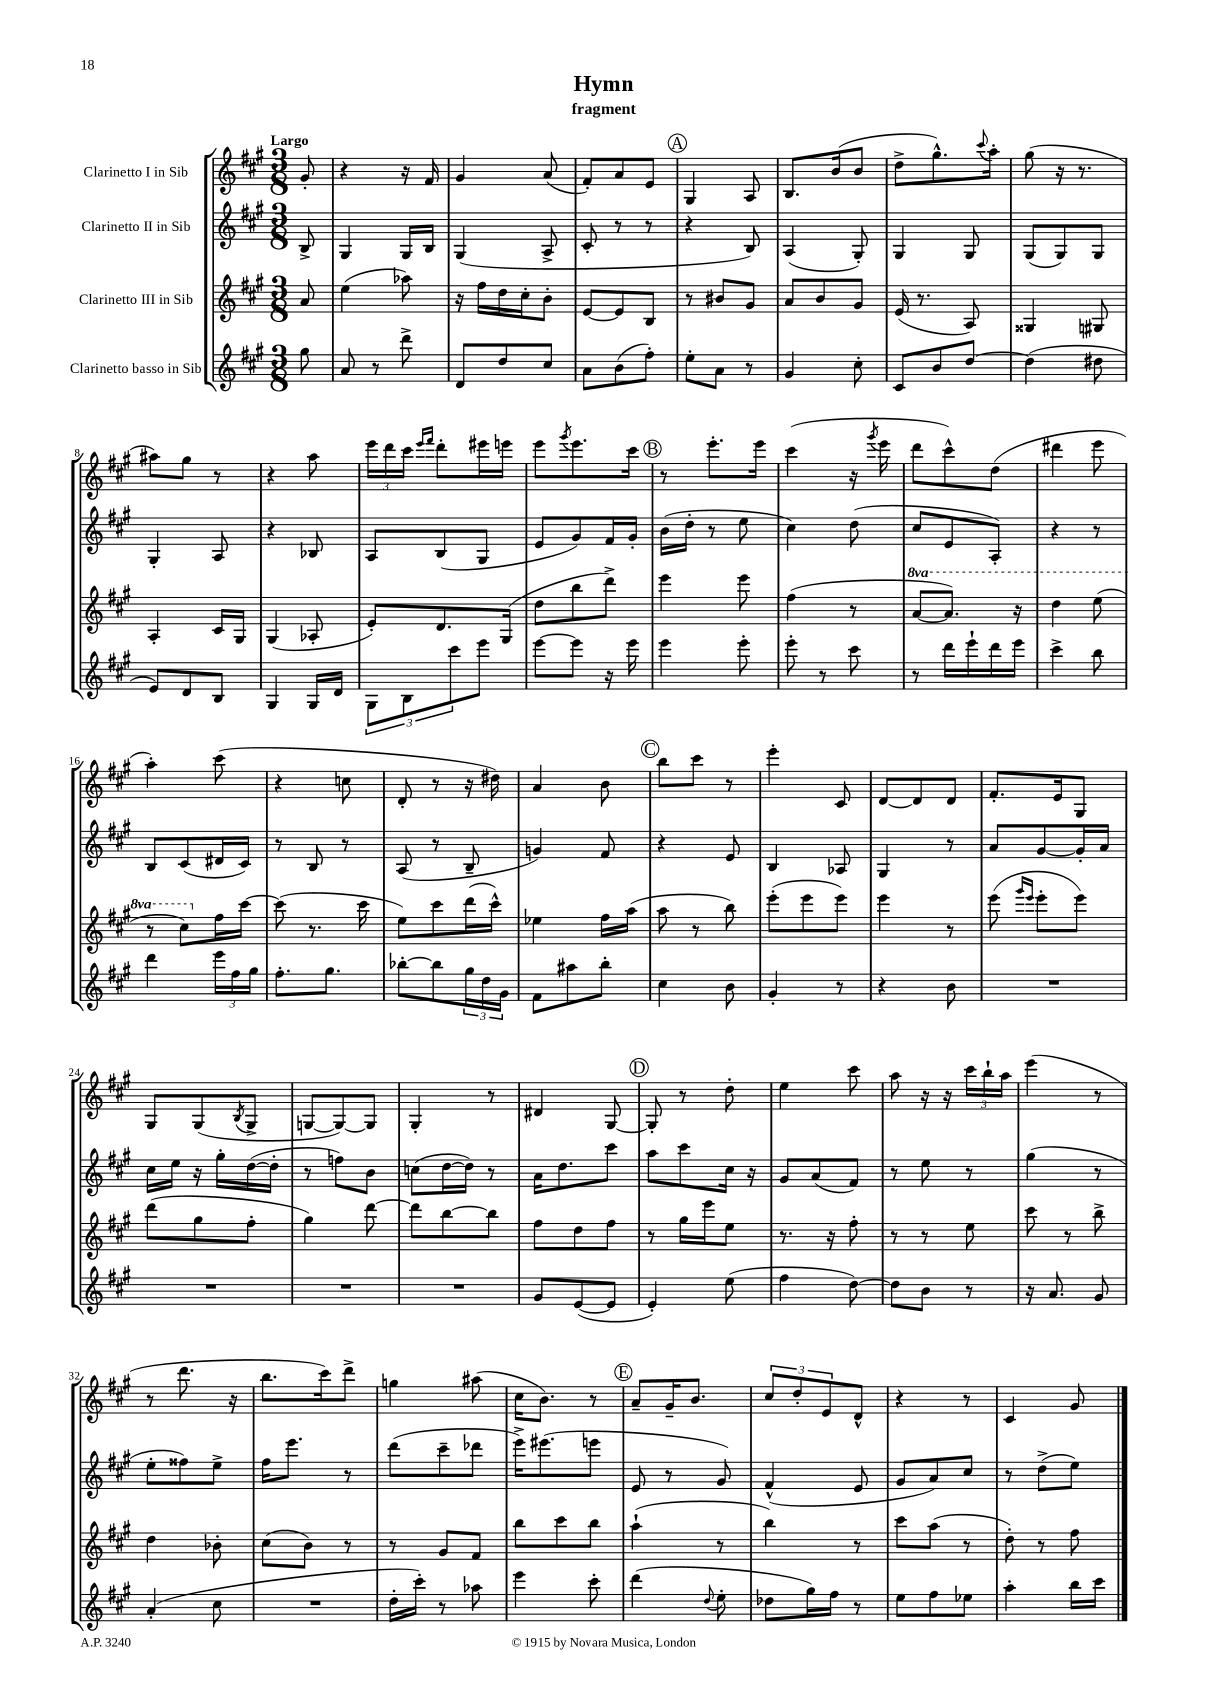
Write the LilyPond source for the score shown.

\header { title = "Hymn" subtitle = "fragment" }
<<
\new StaffGroup <<
\new Staff = "s0" \with { instrumentName = "Clarinetto I in Sib" } {
    \clef treble \key a \major \numericTimeSignature \time 3/8 \partial 8 \tempo "Largo"
    gis'8-. |
    r4 r16 fis'16 |
    gis'4 a'8( |
    fis'8-.) a'8 e'8 |
    \mark \markup { \circle "A" } gis4 a8 |
    b8. b'16( b'8 |
    d''8-> gis''8.-^) \appoggiatura { cis'''8 } a''16-. |
    gis''8( r16 r8. |
    ais''8) gis''8 r8 |
    r4 a''8 |
    \tuplet 3/2 { e'''16 d'''16 cis'''16 } \grace { e'''16 fis'''16 } d'''8-. eis'''16 e'''16 |
    e'''8 \acciaccatura { gis'''8 } e'''8. cis'''16 |
    \mark \markup { \circle "B" } r8 e'''8.-. e'''16 |
    cis'''4( r16 \acciaccatura { gis'''8 } e'''16 |
    d'''8 cis'''8-^) d''8( |
    dis'''4 e'''8 |
    a''4-.) cis'''8( |
    r4 c''8 |
    d'8-. r8 r16 dis''16) |
    a'4 b'8 |
    \mark \markup { \circle "C" } b''8 cis'''8 r8 |
    e'''4-. cis'8 |
    d'8~ d'8 d'8 |
    fis'8.-. e'16 gis8 |
    gis8 gis8( \acciaccatura { b8 } gis8-> |
    g8~ g8~) g8 |
    gis4-. r8 |
    dis'4 gis8~ |
    \mark \markup { \circle "D" } gis8-. r8 d''8-. |
    e''4 cis'''8 |
    a''8 r16 r16 \tuplet 3/2 { cis'''16 b''16-! a''16 } |
    e'''4( r8 |
    r8 d'''8. r16 |
    b''8. cis'''16) d'''8-> |
    g''4 ais''8( |
    cis''16 b'8.) r8 |
    \mark \markup { \circle "E" } a'8-- gis'16-- b'8. |
    \tuplet 3/2 { cis''8 d''8-. e'8 } d'8-^ |
    r4 r8 |
    cis'4 gis'8 \bar "|." |
}
\new Staff = "s1" \with { instrumentName = "Clarinetto II in Sib" } {
    \clef treble \key a \major \numericTimeSignature \time 3/8 \partial 8
    b8-> |
    gis4 gis16 b16 |
    gis4( a8-> |
    cis'8-. r8 r8 |
    \mark \markup { \circle "A" } r4 b8) |
    a4( gis8-.) |
    gis4 gis8 |
    gis8( gis8) gis8 |
    gis4-. a8 |
    r4 bes8 |
    a8 b8( gis8 |
    e'8 gis'8) fis'16 gis'16-. |
    \mark \markup { \circle "B" } b'16( d''16-. r8 e''8 |
    cis''4) d''8( |
    cis''8 e'8 a8-.) |
    r4 r8 |
    b8 cis'8( dis'16 cis'16) |
    r8 b8 r8 |
    a8( r8 b8-- |
    g'4) fis'8 |
    \mark \markup { \circle "C" } r4 e'8 |
    b4 aes8 |
    gis4 r8 |
    a'8 gis'8~ gis'16-. a'16 |
    cis''16 e''16 r16 gis''16-. d''16~( d''16-. |
    r8 f''8) b'8 |
    c''8( d''16~ d''16) r8 |
    a'16 d''8. cis'''8 |
    \mark \markup { \circle "D" } a''8 cis'''8 cis''16 r16 |
    gis'8 a'8( fis'8) |
    r8 e''8 r8 |
    gis''4( r8 |
    e''8-. fisis''8) e''8-> |
    fis''16 e'''8. r8 |
    d'''8( cis'''8-- des'''8 |
    e'''16->) eis'''8.( e'''8 |
    \mark \markup { \circle "E" } e'8 r8 gis'8) |
    fis'4-^( e'8 |
    gis'8 a'8) cis''8 |
    r8 d''8->( e''8) \bar "|." |
}
\new Staff = "s2" \with { instrumentName = "Clarinetto III in Sib" } {
    \clef treble \key a \major \numericTimeSignature \time 3/8 \set Staff.ottavationMarkups = #ottavation-simple-ordinals \partial 8
    a'8 |
    e''4( aes''8) |
    r16 fis''16 d''16 cis''16-. b'8-. |
    e'8~ e'8 b8 |
    \mark \markup { \circle "A" } r8 bis'8 gis'8 |
    a'8 b'8 gis'8 |
    e'16( r8. a8) |
    gisis4 gis8 |
    a4-. cis'16 gis16 |
    gis4( aes8-. |
    e'8-.) d'8. gis16( |
    d''8 b''8 d'''8->) |
    \mark \markup { \circle "B" } e'''4 e'''8 |
    fis''4( r8 |
    \ottava #1 a''8~ a''8.) r16 |
    d'''4 e'''8( |
    r8 cis'''8) \ottava #0 fis''16 cis'''16~ |
    cis'''8( r8. cis'''16 |
    e''8) cis'''8 d'''16( cis'''16-^) |
    ees''4 fis''16 a''16( |
    \mark \markup { \circle "C" } a''8 r8 b''8) |
    e'''8-.( e'''8 e'''8) |
    e'''4 r8 |
    e'''8( \grace { gis'''16 e'''16 } e'''8-. e'''8) |
    d'''8( gis''8 fis''8-. |
    gis''4) d'''8~ |
    d'''8 b''8~ b''8 |
    fis''8 d''8 fis''8 |
    \mark \markup { \circle "D" } r8 gis''16 e'''16 e''8 |
    r8. r16 fis''8-. |
    r8 r8 e''8 |
    cis'''8 r8 b''8-> |
    d''4 bes'8-. |
    cis''8( b'8) r8 |
    r8 gis'8 fis'8 |
    b''8 cis'''8 b''8 |
    \mark \markup { \circle "E" } a''4-!( r8 |
    b''4) r8 |
    cis'''8 a''8( r8 |
    d''8-.) r8 fis''8 \bar "|." |
}
\new Staff = "s3" \with { instrumentName = "Clarinetto basso in Sib" } {
    \clef treble \key a \major \numericTimeSignature \time 3/8 \partial 8
    gis''8 |
    a'8 r8 d'''8-> |
    d'8 d''8 cis''8 |
    a'8 b'8( fis''8-.) |
    \mark \markup { \circle "A" } e''8-. a'8 r8 |
    gis'4 cis''8-. |
    cis'8 b'8 d''8~ |
    d''4( dis''8 |
    e'8) d'8 b8 |
    gis4 gis16 d'16 |
    \tuplet 3/2 { gis8 b8 cis'''8 } e'''8 |
    e'''8~ e'''8 r16 e'''16 |
    \mark \markup { \circle "B" } e'''4 e'''8-. |
    e'''8-. r8 cis'''8 |
    r8 d'''16 e'''16-! d'''16 e'''16 |
    cis'''4-> b''8 |
    d'''4 \tuplet 3/2 { e'''16 fis''16 gis''16 } |
    fis''8.-. gis''8. |
    bes''8~-. bes''8 \tuplet 3/2 { gis''16 d''16 gis'16 } |
    fis'8 ais''8 b''8-. |
    \mark \markup { \circle "C" } cis''4 b'8 |
    gis'4-. r8 |
    r4 b'8 |
    R4. |
    R4. |
    R4. |
    R4. |
    gis'8 e'8~( e'8 |
    \mark \markup { \circle "D" } e'4-.) e''8( |
    fis''4 d''8~) |
    d''8 b'8 r8 |
    r16 a'8. gis'8 |
    a'4-.( cis''8 |
    R4. |
    d''16-. cis'''16-.) r8 aes''8 |
    e'''4 cis'''8-. |
    \mark \markup { \circle "E" } d'''4( \appoggiatura { d''8 } e''8-. |
    des''8 gis''16) fis''16 r8 |
    e''8 fis''8 ees''8 |
    a''4-. b''16 cis'''16 \bar "|." |
}
>>
>>
